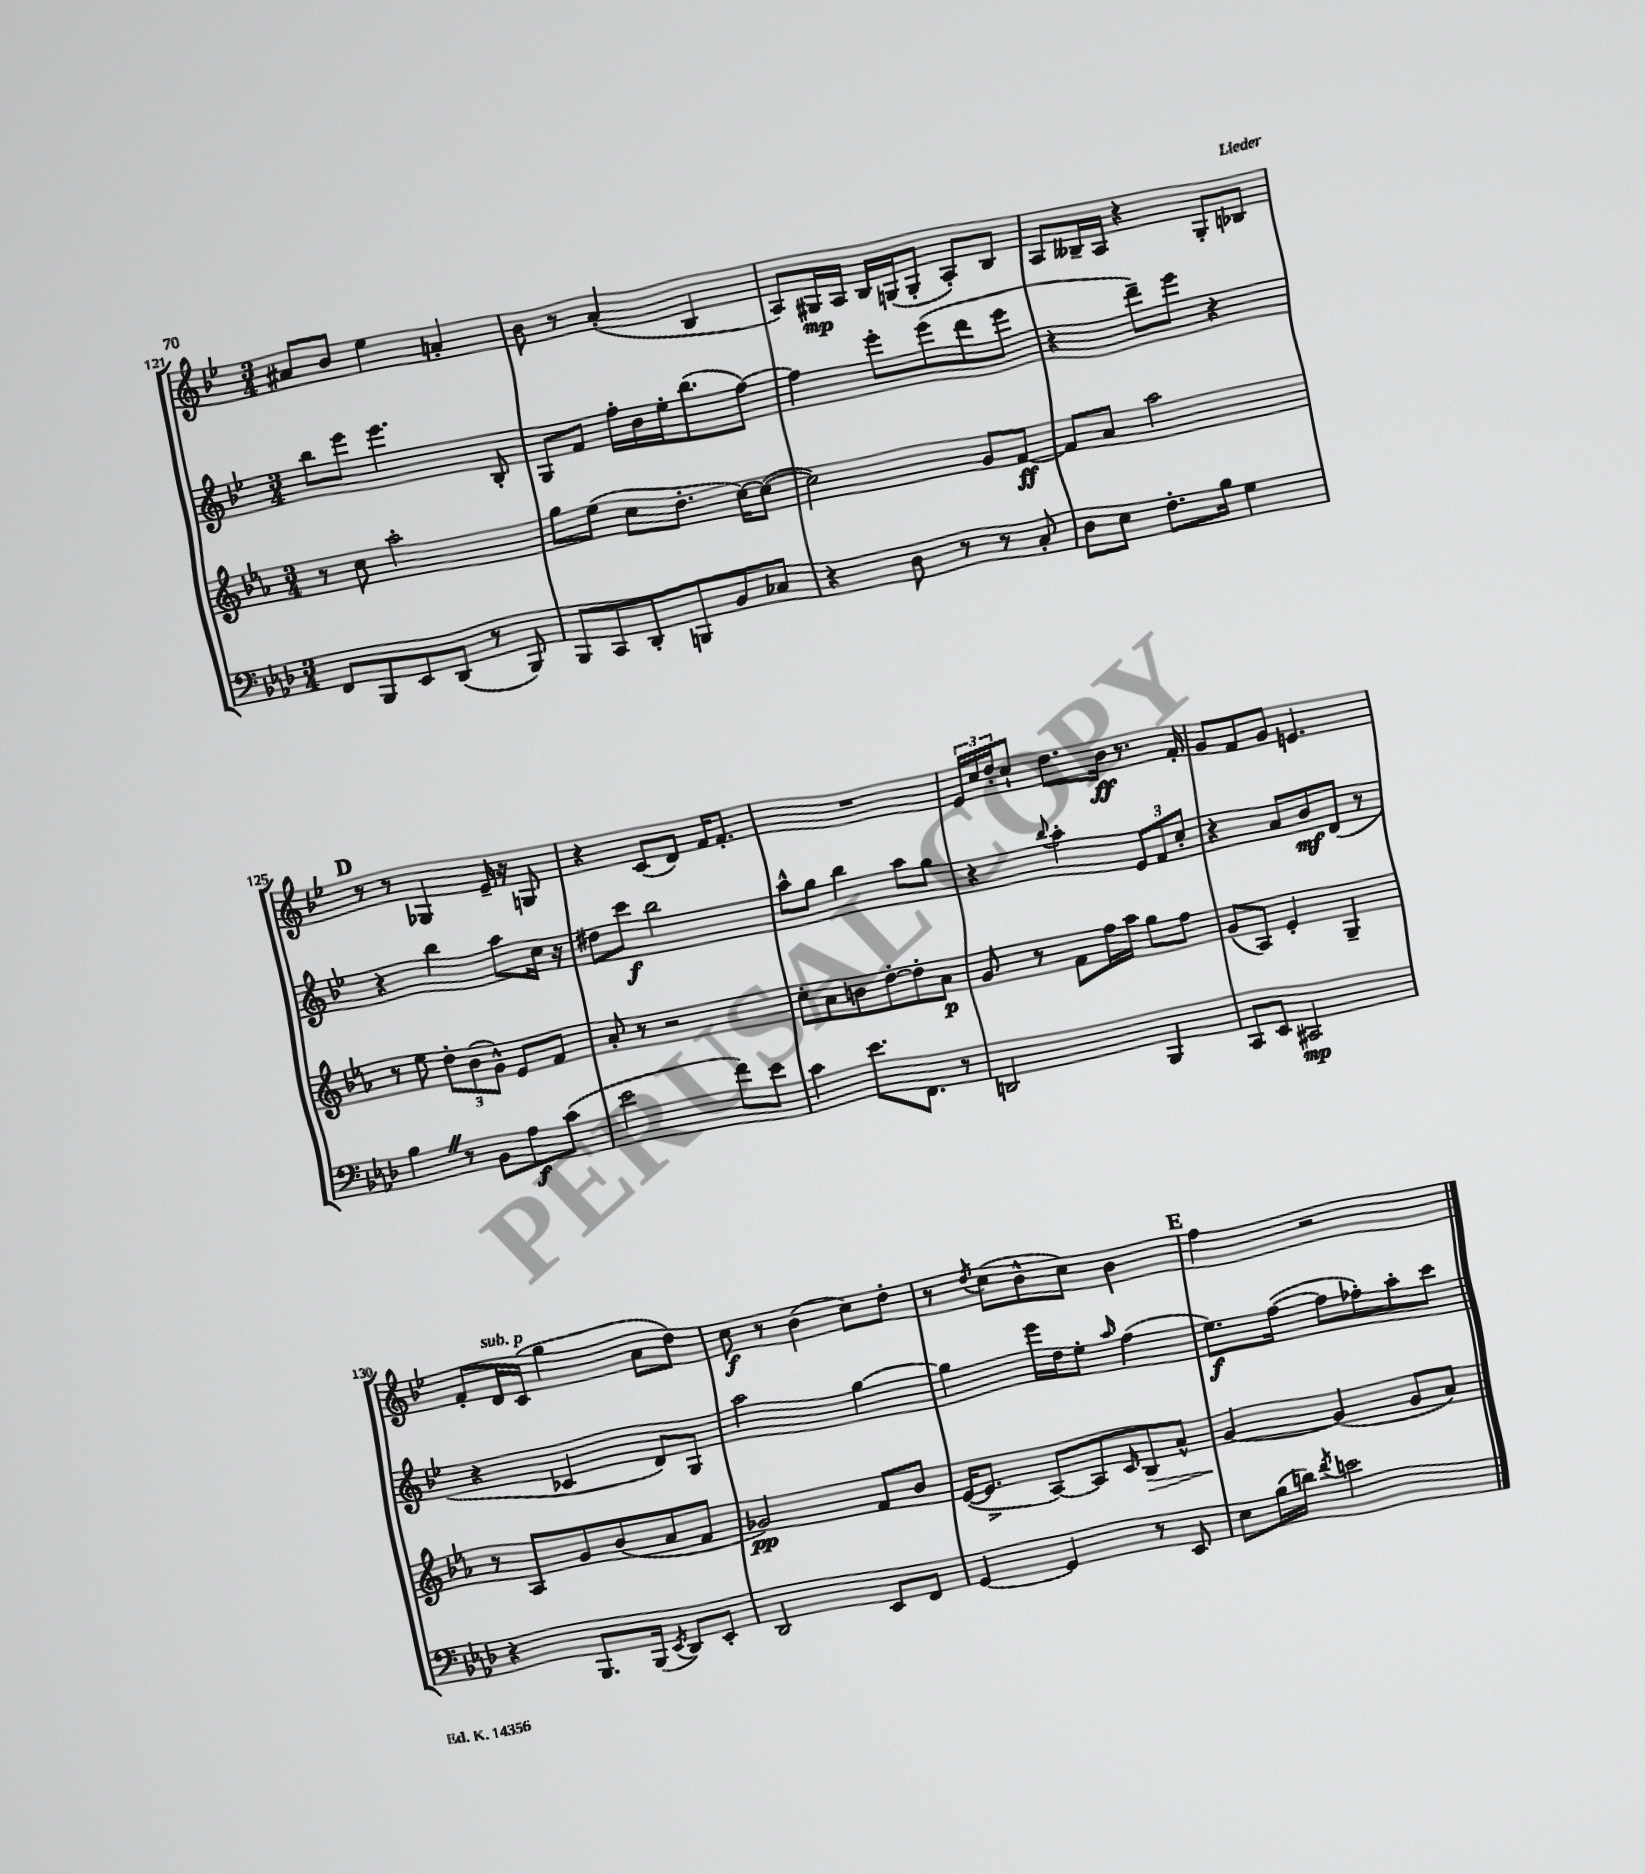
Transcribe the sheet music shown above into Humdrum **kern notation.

**kern	**kern	**kern	**kern
*staff4	*staff3	*staff2	*staff1
*clefF4	*clefG2	*clefG2	*clefG2
*k[b-e-a-d-]	*k[b-e-a-]	*k[b-e-]	*k[b-e-]
*M3/4	*M3/4	*M3/4	*M3/4
8FF/L	8r	8bb-\L	8a#/L
8BBB-/	8cc\	8eee-\J	8b-/J
8EE-/	2aa-'\	4.eee-\	4ee-\
(8DD-/J	.	.	.
8r	.	.	4a'/
8BBB-/)	.	8B-'/	.
=	=	=	=
8BBB-/L	8gg\L	8G/L	8b-\
8CC/	(8ee-\J	8f/J	8r
8DD-'/	8cc\L	16ff'\LL	(4a'/
.	.	16b-\	.
8BBB/	8.dd'\J	16ee-'\J	.
.	.	(8.bb-\	.
8BB-/	.	.	4B-/
.	[16cc\LK)	.	.
8C-/J	(8cc\_J	[8ff\J)	.
=	=	=	=
4r	2cc\])	4ff\]	8A/L)
.	.	.	16G#/L
.	.	.	16A/JJ
8D-\	.	8eee-'\L	16B-/LL
.	.	.	(16G/J
8r	.	(8eee-\	8G'/J
8r	8g/L	8ddd\	8A'/L)
8C'/	[8f/J	8eee-\J	8B-/J
=	=	=	=
8D-\L	8f/]L	4r	8A/L
8E-\J	8a-/J	.	16B--~/L
.	.	.	16A/JJ
8.F'\L	2aa-\	8ddd~\L)	4r
.	.	8eee-\J	.
16B-\Jk	.	.	.
4G\	.	4r	8G'/L
.	.	.	8B-/J
=	=	=	=
4B-\	8r	4r	8r
.	8ee-\	.	8r
8r	12dd'\L	4bb-\	4G-/
.	(12b-\	.	.
8BB-\L	.	.	.
.	12g^^\J)	.	.
8A-\	8e-/L	8aa\L	16e-~/
.	.	.	16r
(8c\J	8f/J	16cc\Jk	8G/
.	.	16r	.
=	=	=	=
2e-\	8a-'/	8dd#\L	4r
.	8r	8ccc\J	.
.	2r	2bb-\	(8c/L
.	.	.	8d/J)
8f\L)	.	.	16f/LK
.	.	.	8.f'/J
8e-\J	.	.	.
=	=	=	=
4c\	8cc'\L	8aa^^\L	2.r
.	8a-\	8gg\J	.
8.e-\L	8b\	4bb-\	.
.	[8dd'\	.	.
8.FF\J	.	.	.
.	8dd'\]	8aa\L	.
8r	8a-\J	8gg\J	.
=	=	=	=
2DD/	8g/	4r	24e-/LL
.	.	.	24cc/
.	.	.	24dd'/J
.	8r	.	8cc`/J
.	.	8qqbb-/	.
.	8f\L	4aa'\	8.dd\L
.	16ff\L	.	.
.	16aa-\JJ	.	16b-\Jk
4BBB-/	8gg\L	12e-/L	8.r
.	.	12f/	.
.	8ff\J	.	.
.	.	12cc'/J	.
.	.	.	16f'/
=	=	=	=
8CC/L	(8g/L	4r	8g/L
8EE-/J	8A-/J)	.	8f/
2CC#/	4e-'/	8a/L	8g/J
.	.	8b-/	4.e/
.	4G~/	(8d/J	.
.	.	8r	.
=	=	=	=
4r	8r	4r	8f'/L
.	8A-/L	.	16d/L
.	.	.	(16c/JJ
8.BBB-/L	8g/	4c-/	4gg\
.	(8b-/	.	.
(16BBB-/Jk	.	.	.
8qEE-/	.	.	.
8DD-/L)	8a-/	8d/L)	8a\L
8EE-'/J	8f/J	8G/J	8dd\J)
=	=	=	=
2DD-/	2g-/)	2aa\	8cc\
.	.	.	8r
.	.	.	(4b-\
8EE-/L	8f/L	[4gg\	8cc\L)
8FF/J	8b-/J	.	8dd'\J
=	=	=	=
[4GG/	([16e-/LK	4gg\]	8r
.	8.e-^/]J	.	.
.	.	.	8qdd/
.	.	.	(8cc\L
4GG/]	[8A-/L)	16eee-\LL	8b-^^\
.	.	16dd\J	.
.	8A-/]	8ee-'\J	8cc\J)
.	16qqc/	16qqaa/	.
8r	8B-/	(4ff\	4b-\
8EE-/	8a-^^/J	.	.
=	=	=	=
8E-\L	[4g/	8.ee-\L)	4ff\
(16B-\L	.	.	.
16d\JJ)	.	([16ff\Jk	.
8qf/	.	.	.
2e\	(4g/]	8ff\]L	2r
.	.	8ff-'\)	.
.	8g/L	8aa'\	.
.	8a-/J)	8ccc\J	.
==	==	==	==
*-	*-	*-	*-
